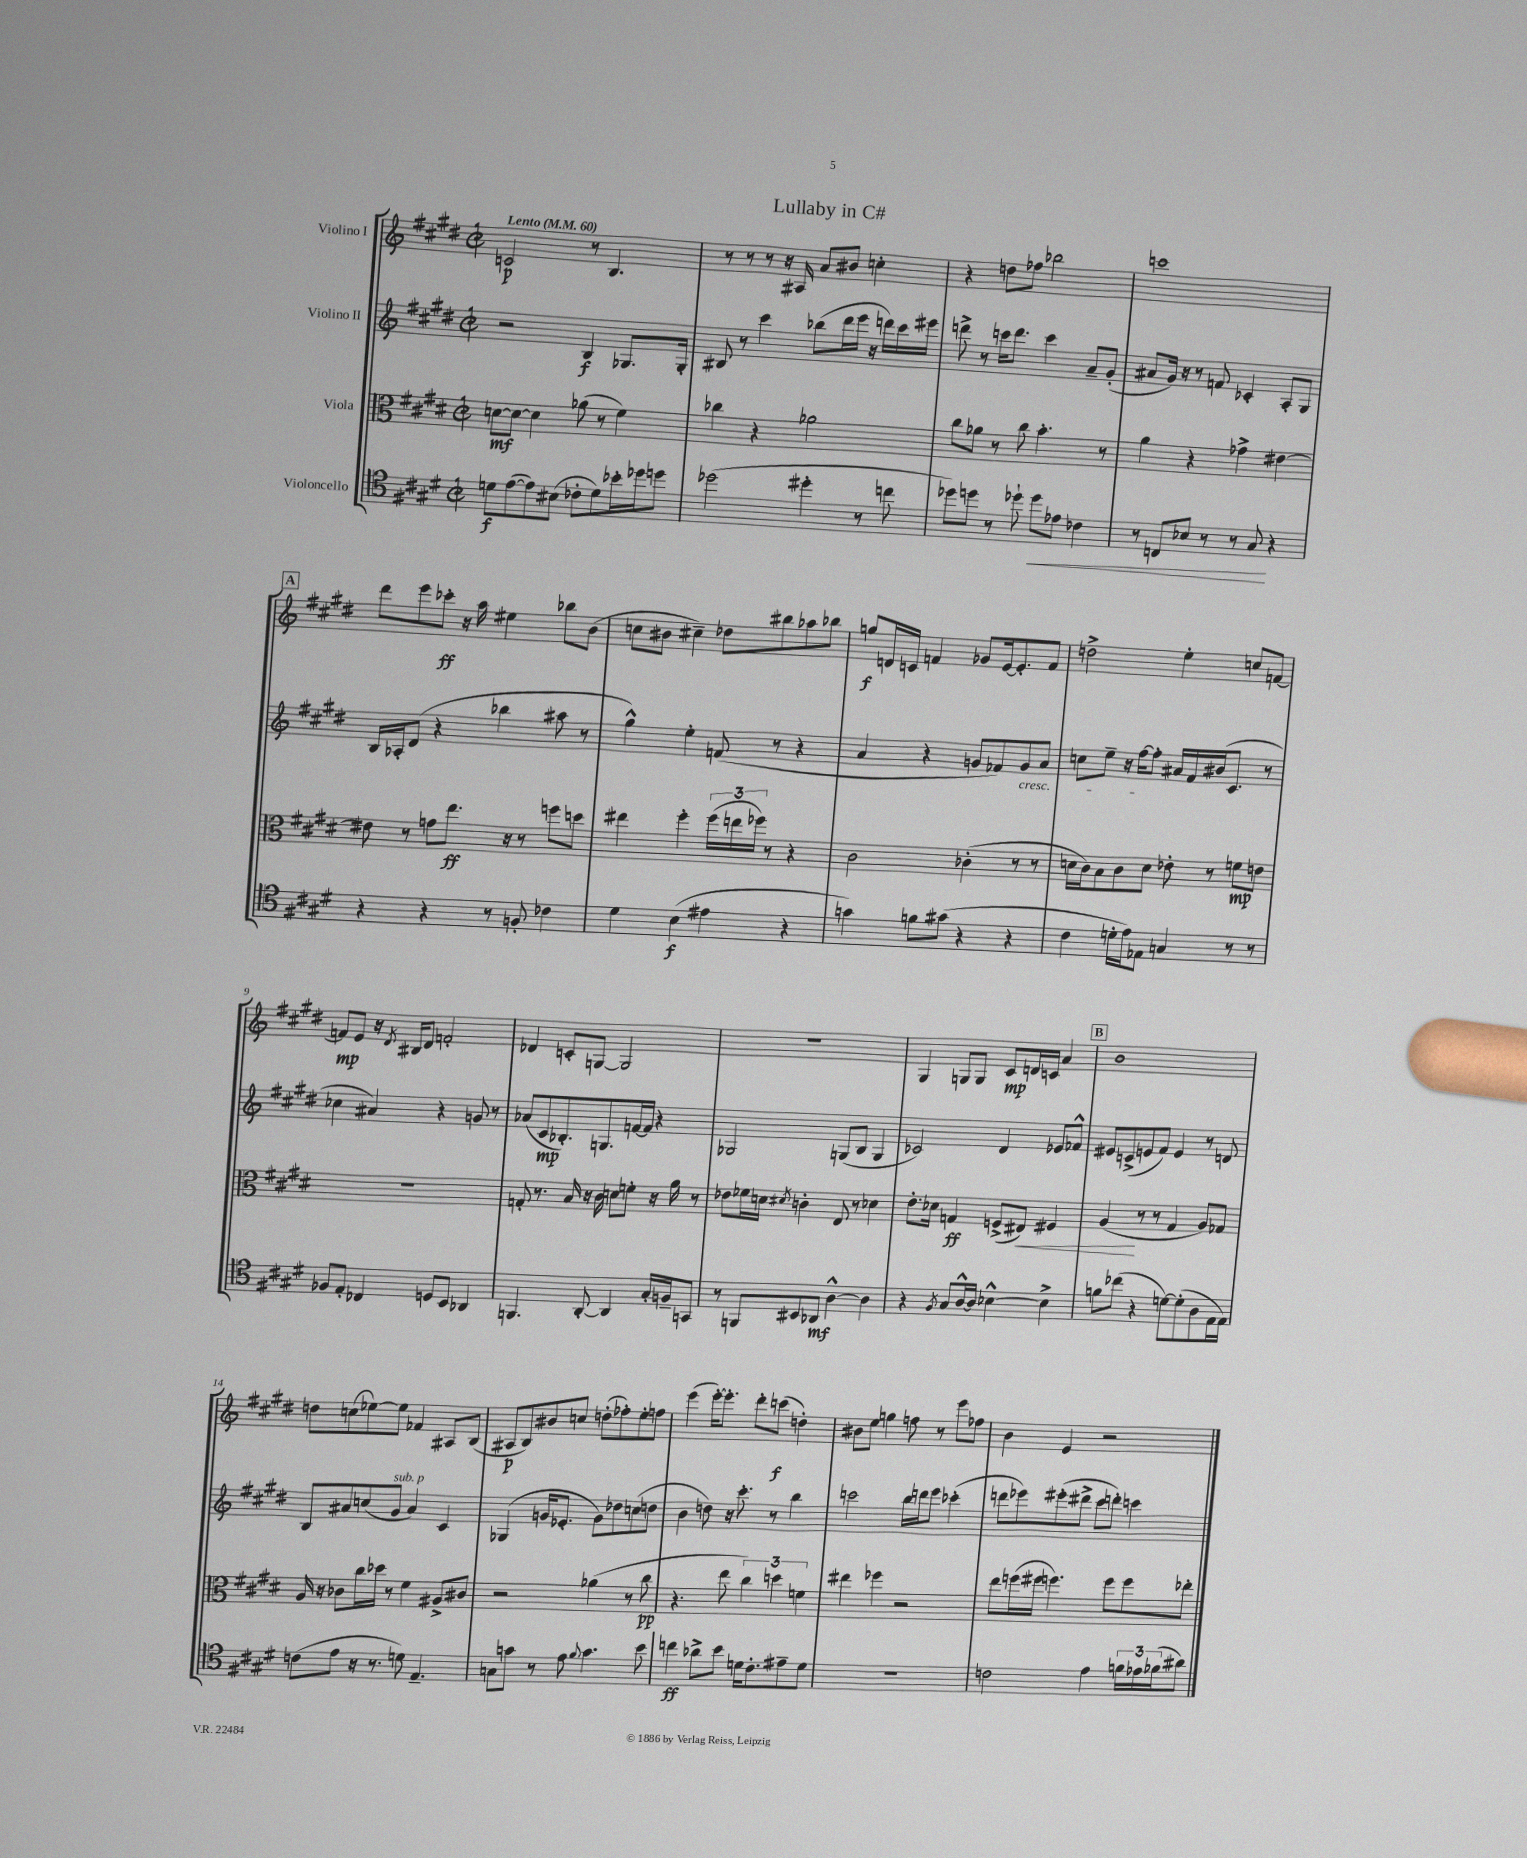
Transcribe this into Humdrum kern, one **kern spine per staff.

**kern	**kern	**kern	**kern
*staff4	*staff3	*staff2	*staff1
*clefC4	*clefC3	*clefG2	*clefG2
*k[f#c#g#d#]	*k[f#c#g#d#]	*k[f#c#g#d#]	*k[f#c#g#d#]
*M2/2	*M2/2	*M2/2	*M2/2
*met(c|)	*met(c|)	*met(c|)	*met(c|)
*MM60	*MM60	*MM60	*MM60
8d\L	[8d\L	2r	2c/
([8e\	8d\_J	.	.
8e\])	4d\]	.	.
(8B#\J	.	.	.
8c-'\L	(8a-\	4B/	8r
8d\)	8r	.	4.B/
16b-'\L	4f#\)	8.G-/L	.
16dd-\J	.	.	.
8dd\J	.	.	.
.	.	16G-'/Jk	.
=	=	=	=
(2dd-\	4cc-\	8B#/	8r
.	.	8r	8r
.	4r	4ccc#\	8r
.	.	.	16r
.	.	.	16A#/
4dd#'\	2a-\	(8bb-\L	8a/L
.	.	16ddd#\L	8b#/J
.	.	16eee\JJ	.
8r	.	16r	4cc'\
.	.	16ddd\LL)	.
8cc\	.	16ccc#\	.
.	.	16eee#\JJ	.
=	=	=	=
8dd-\L)	8cc#\L	8ddd^\	4r
8dd\J	8a-\J	8r	.
8r	8r	16ccc\LK	8dd\L
.	.	8.ddd\J	.
8dd-`\	8cc#\	.	8ff-\J
8dd-\L	4.b'\	4ccc\	2bb-\
8e-\J	.	.	.
4c-\	.	8a~/L	.
.	8r	(8g#'/J	.
=	=	=	=
8r	4a\	8a#/L	1ccc
8C/L	.	16g#/Jk)	.
.	.	16r	.
8B-/J	4r	8r	.
8r	.	8f/	.
8r	4g-^\	4c-'/	.
8G#/	.	.	.
4r	[4e#\	8A'/L	.
.	.	8G#/J	.
=	=	=	=
4r	8e#\]	16B/LL	8ddd#\L
.	.	16A-'/J	.
.	8r	(8d#/J	8eee\
4r	8g\L	4r	8ccc-'\J
.	8.ee\J	.	16r
.	.	.	16aa\
8r	.	4bb-\	4ee#\
.	16r	.	.
8F'/	8r	.	.
4c-\	8ff\L	8aa#\	8bb-\L
.	8dd\J	8r	(8b\J
=	=	=	=
4d#\	4ee#\	4gg#^^\)	8cc\L
.	.	.	8b#\J
(4B\	4ff#'\	4ee'\	4cc#~\)
4e#\	(24ff#\LL	(8f/	8dd-\L
.	24ee\	.	.
.	24ff-\JJ)	.	.
.	8r	8r	8bb#\
4r	4r	4r	8aa-\
.	.	.	8bb-\J
=	=	=	=
4g\)	2c#\	4a/	8gg/L
.	.	.	16d/L
.	.	.	16c/JJ
8f\L	.	4r	4f/
(8g#\J	.	.	.
4r	(4c-'\	8g/L	8g-/L
.	.	8f-/)	[16e/k
.	.	.	8.e'/]
4r	8r	8g/	.
.	8r	8a/J	8f/J
=	=	=	=
4c#\	16d\LL	8cc\L	2dd^\
.	16c#\J)	.	.
.	8B\	8ee~\J	.
16d'\LL	8c#\	16r	.
16e\J)	.	[16ff#\LK	.
8E-\J	8d\J	8ff#'\]J	.
4G/	8e-'\	16a#/LL	4ee'\
.	.	16f#/	.
.	8r	(16b#/J	.
.	.	8.c#/J	.
8r	8f\L	.	8cc/L
8r	8e\J	8r	[8f/J
=	=	=	=
8F-/L	1r	4cc-\	8f/]L
8E'/J	.	.	8e/J
4C-/	.	4a#/)	16r
.	.	.	8qd#/
.	.	.	16B#/LK
.	.	.	8d#/J
8D/L	.	4r	2f'/
8BB/J	.	.	.
4AA-/	.	8g/	.
.	.	8r	.
=	=	=	=
4.FF/	8G'/	(8a-/L	4d-/
.	8.r	8c#/	.
.	.	8.B-'/)	8c'/L
.	16B/	.	.
[8AA'/	16r	.	[8G/J
.	16c#\	8.G/	.
4AA/]	8d\L	.	2G/]
.	8f'\J	[16f/L	.
.	.	16f/]JJ	.
16G#'/LL	16r	4r	.
16F~/J	16a\	.	.
8GG/J	8r	.	.
=	=	=	=
8r	8e-\L	2G-/	1r
8FF/L	16f-\L	.	.
.	16d\JJ	.	.
.	8qd#/	.	.
8BB#/	4c'\	.	.
8AA-/J	.	.	.
[4A^^\	8E/	(8G/L	.
.	8r	8B/J	.
4A\]	4d-\	4G/	.
=	=	=	=
4r	8.e'\L	2c-/)	4G#/
.	16d-\Jk	.	.
8qF#/	.	.	.
8G#/L	4G/	.	8G/L
[16A^^/L	.	.	8G/J
16A/]JJ	.	.	.
[4B-^^\	(8F^/L	4d#/	8c#/L
.	8E#/J)	.	16d/L
.	.	.	16c/JJ
4B-^\]	4F#/	8e-/L	4a/
.	.	8f-^^/J	.
=	=	=	=
8f\L	(4A/	8e#/L	1b
(8cc-\J	.	(8c^/	.
4r	8r	8e/	.
.	8r	8f#/J)	.
[8d\L)	4G#/	4e/	.
(8d'\]	.	.	.
8A\	8A/L)	8r	.
16E\L	8G-/J	8d/	.
16E\JJ)	.	.	.
=	=	=	=
(8c\L	16A/	8B/L	8dd\L
.	16r	.	.
8e\J	8c-\L	8a#/	(8cc\
16r	16cc#\L	(8cc/	[8ee-\)
8.r	16dd-\JJ	.	.
.	8r	8g#/J	8ee-\]J
8d\)	4f#\	4a#/)	4f-/
4.E~/	.	.	.
.	8A#^/L	4c#/	8A#/L
.	8c#/J	.	(8B/J
=	=	=	=
8G\L	2r	(4G-/	8A#/L
8g\J	.	.	8B/)
8r	.	16g/LK	8b#/
.	.	8.e-'/J	.
8e\	.	.	8cc/J
8qqf#/	.	.	.
4.g\	(4a-\	8g\L)	(8dd'\L
.	.	8dd-\	8ff-'\)
.	8r	(8cc\	8ee'\
8b\	8cc#\	8dd\J	8ff\J
=	=	=	=
4cc\	4.r	4b\	(4eee\
8a-^\L	.	8dd\)	[16eee'\LK)
.	.	.	8.eee'\]J
8b\J	8ee\	16r	.
.	.	8.ccc#'\	.
16d\LK	6cc#\)	.	8ddd#'\L
8.c#'\	.	.	.
.	.	8r	(8ccc\J
.	6dd\	.	.
8e#~\	.	4bb\	4dd'\)
.	6f\	.	.
8d\J	.	.	.
=	=	=	=
1r	4ee#\	2ccc\	8b#\L
.	.	.	8ee\J
.	4ff-\	.	4gg\
.	2r	16bb\LL	8ff\
.	.	16ddd\J	.
.	.	8eee\J	8r
.	.	(4ccc-'\	8eee\L
.	.	.	8ff-\J
=	=	=	=
2c\	8ee\L	8ddd\L	4b\
.	(16ff\L	8eee-\)	.
.	16ff#\JJ	.	.
.	4.ff\)	(8eee#'\	4e/
.	.	8ddd#^\J	.
4e\	.	8ccc#\L	2r
.	8ff\L	8ddd'\J)	.
24f\LL	8ff\	4ccc\	.
24e-\	.	.	.
(24f-\J	.	.	.
8a#\J)	8ee-'\J	.	.
==	==	==	==
*-	*-	*-	*-
